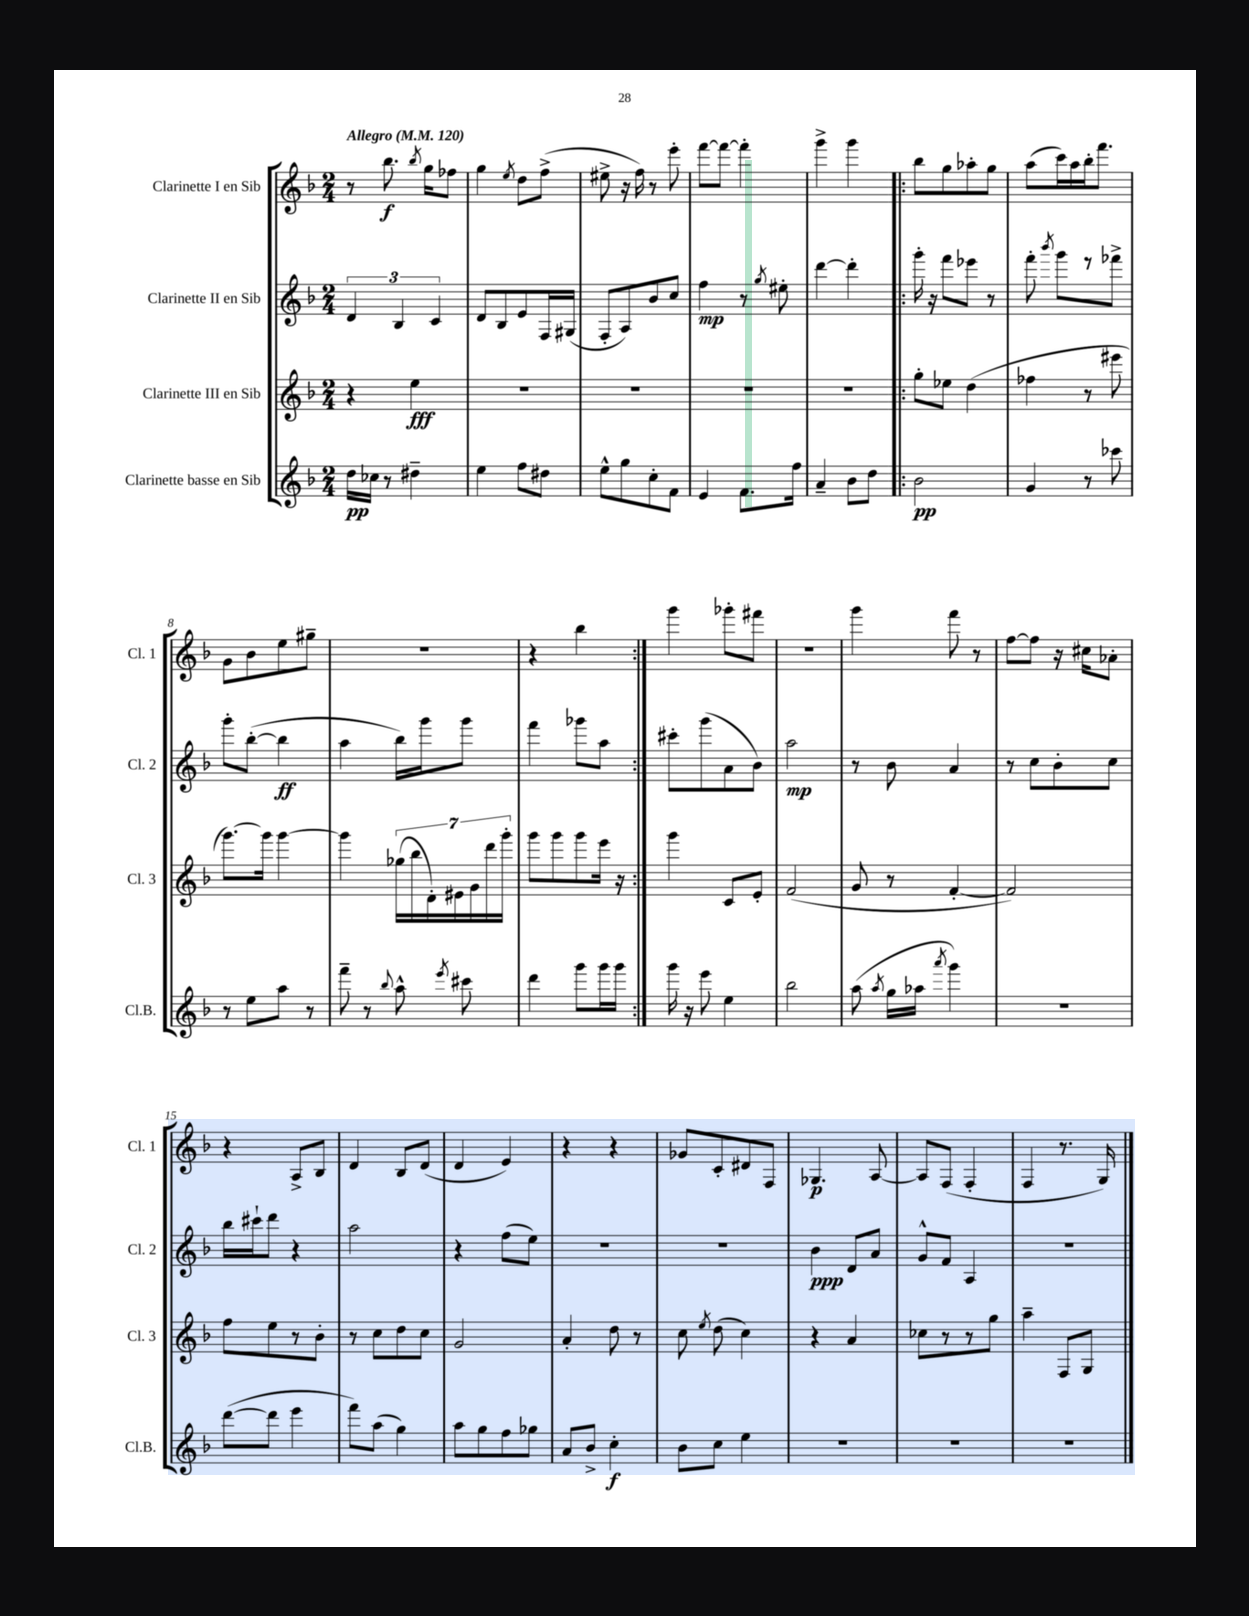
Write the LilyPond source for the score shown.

<<
\new StaffGroup <<
\new Staff = "s0" \with { instrumentName = "Clarinette I en Sib" shortInstrumentName = "Cl. 1" } {
    \clef treble \key f \major \numericTimeSignature \time 2/4 \tempo "Allegro" 4 = 120
    \autoBeamOff r8 bes''8.\f \acciaccatura { bes''8 } g''16[ fes''8] |
    g''4 \acciaccatura { e''8 } d''8[ f''8]->( |
    eis''8-> r16 f''16) r8 e'''8-. |
    f'''8[~ f'''8]~ f'''4-. |
    g'''4-> g'''4 |
    \repeat volta 2 { bes''8[ g''8 aes''8-. g''8] |
    a''8[( c'''16) a''16 bes''16-. f'''8.] |
    g'8[ bes'8 e''8 gis''8]-- |
    R2 |
    r4 bes''4 | }
    g'''4 ges'''8[-. fis'''8] |
    R2 |
    g'''4 f'''8 r8 |
    f''8[~ f''8] r16 cis''16[ aes'8]-. |
    r4 a8[-> bes8] |
    d'4 bes8[ d'8]( |
    d'4 e'4) |
    r4 r4 |
    ges'8[ c'8-. dis'8 f8] |
    ges4.\p a8~ |
    a8[ f8]( f4-. |
    f4 r8. g16) \bar "|." |
}
\new Staff = "s1" \with { instrumentName = "Clarinette II en Sib" shortInstrumentName = "Cl. 2" } {
    \clef treble \key f \major \numericTimeSignature \time 2/4
    \autoBeamOff \tuplet 3/2 { d'4 bes4 c'4 } |
    d'8[ bes8 e'8 f16 gis16]( |
    f8[-. a8) bes'8 c''8] |
    f''4\mp r8 \acciaccatura { g''8 } eis''8-. |
    d'''4~ d'''4-. |
    \repeat volta 2 { g'''16-. r16 f'''8[ ees'''8] r8 |
    f'''8-. \acciaccatura { bes'''8 } g'''8[ r8 fes'''8]-> |
    g'''8[-. bes''8]~-.( bes''4\ff |
    a''4 bes''16[) g'''16 g'''8] |
    f'''4 ges'''8[ a''8] | }
    cis'''8[-. g'''8( a'8 bes'8]) |
    a''2\mp |
    r8 bes'8 a'4 |
    r8 c''8[ bes'8-. c''8] |
    bes''16[ cis'''16-! d'''8] r4 |
    a''2 |
    r4 f''8[( e''8]) |
    R2 |
    R2 |
    bes'4\ppp d'8[ a'8] |
    g'8[-^ f'8] a4 |
    r2 \bar "|." |
}
\new Staff = "s2" \with { instrumentName = "Clarinette III en Sib" shortInstrumentName = "Cl. 3" } {
    \clef treble \key f \major \numericTimeSignature \time 2/4
    \autoBeamOff r4 e''4\fff |
    R2 |
    R2 |
    R2 |
    R2 |
    \repeat volta 2 { g''8[-. ees''8] d''4( |
    fes''4 r8 eis'''8 |
    g'''8.[~) g'''16] g'''4~ |
    g'''4 \tuplet 7/4 { ges''16[( bes''16 d'16-.) eis'16 g'16 d'''16 g'''16]-. } |
    g'''8[ g'''8 g'''8 e'''16] r16 | }
    g'''4 c'8[ e'8]-. |
    f'2( |
    g'8 r8 f'4~-. |
    f'2) |
    f''8[ e''8 r8 bes'8]-. |
    r8 c''8[ d''8 c''8] |
    g'2 |
    a'4-. d''8 r8 |
    c''8 \acciaccatura { e''8 } d''8( c''4) |
    r4 a'4 |
    ces''8[ r8 r8 g''8] |
    a''4-- f8[ g8] \bar "|." |
}
\new Staff = "s3" \with { instrumentName = "Clarinette basse en Sib" shortInstrumentName = "Cl.B." } {
    \clef treble \key f \major \numericTimeSignature \time 2/4
    \autoBeamOff d''16[\pp ces''16] r8 dis''4-- |
    e''4 f''8[ dis''8] |
    e''8[-^ g''8 c''8-. f'8] |
    e'4 f'8.[ f''16] |
    a'4-- bes'8[ d''8] |
    \repeat volta 2 { bes'2\pp |
    g'4 r8 ces'''8 |
    r8 e''8[ a''8] r8 |
    f'''8-- r8 \appoggiatura { bes''8 } a''8-^ \acciaccatura { e'''8 } cis'''8 |
    d'''4 g'''8[ g'''16 g'''16] | }
    g'''16 r16 e'''8 e''4 |
    bes''2 |
    a''8( \acciaccatura { a''8 } g''16[ aes''16] \acciaccatura { a'''8 } g'''4) |
    R2 |
    d'''8[~( d'''8] e'''4 |
    f'''8[) a''8]( g''4) |
    a''8[ g''8 f''8 ges''8] |
    a'8[ bes'8]-> c''4-.\f |
    bes'8[ c''8] e''4 |
    R2 |
    R2 |
    R2 \bar "|." |
}
>>
>>
